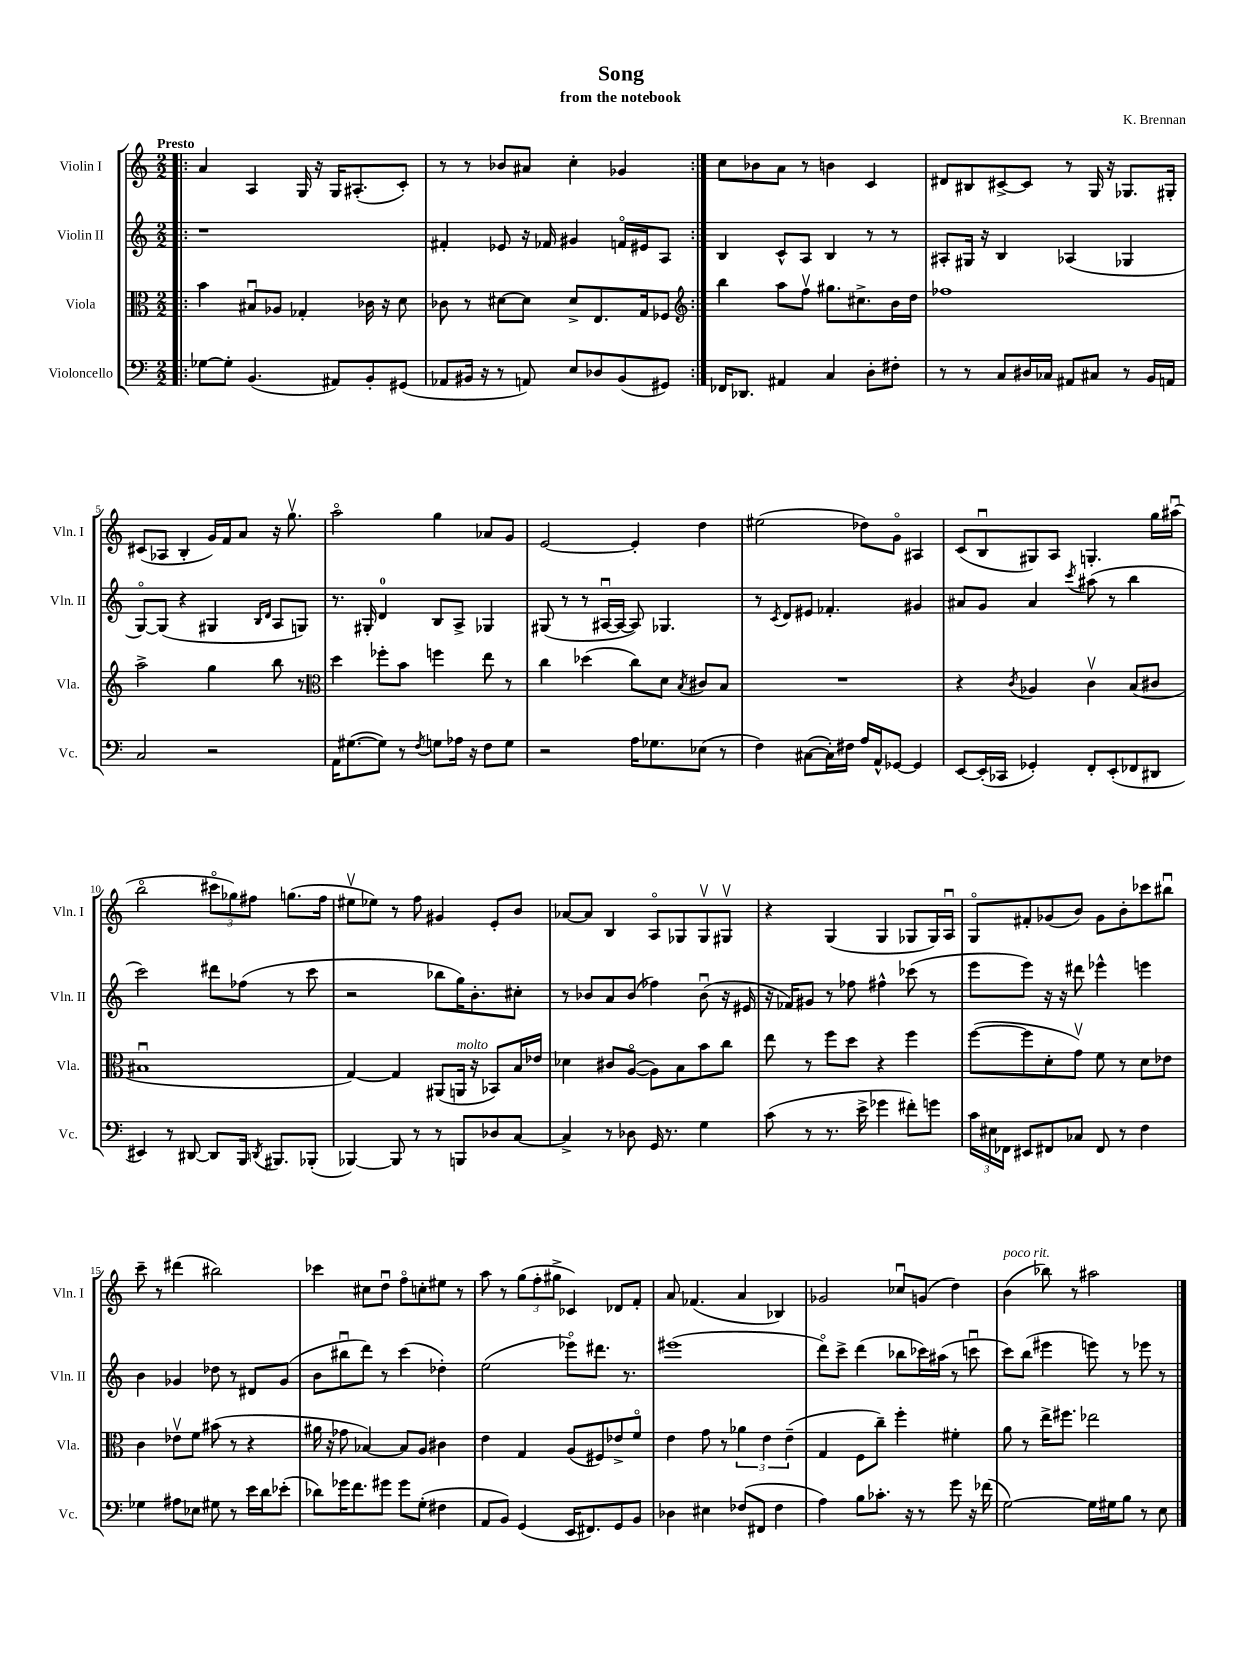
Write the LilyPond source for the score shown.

\header { title = "Song" composer = "K. Brennan" subtitle = "from the notebook" }
<<
\new StaffGroup <<
\new Staff = "s0" \with { instrumentName = "Violin I" shortInstrumentName = "Vln. I" } {
    \clef treble \key c \major \numericTimeSignature \time 2/2 \tempo "Presto"
    \autoBeamOff \repeat volta 2 { \bar ".|:" a'4 a4 g16 r16 g16[ ais8.-.( c'8]-.) |
    r8 r8 bes'8[ ais'8] c''4-. ges'4 | }
    c''8[ bes'8 a'8] r8 b'4 c'4 |
    dis'8[ bis8 cis'8~-> cis'8] r8 g16 r16 ges8.[ gis16]-. |
    cis'8[( aes8] b4-. g'16[) f'16 a'8] r16 g''8.\upbow |
    a''2\flageolet g''4 aes'8[ g'8] |
    e'2~ e'4-. d''4 |
    eis''2( des''8[) g'8]\flageolet ais4 |
    c'8[( b8\downbow gis8) a8] g4.-. g''16[ ais''16]\downbow( |
    b''2\flageolet \tuplet 3/2 { cis'''8[\flageolet ges''8) fis''8] } g''8.[( fis''16] |
    eis''8[\upbow ees''8]) r8 f''8 gis'4 e'8[-. b'8] |
    aes'8[~ aes'8] b4 a8[\flageolet ges8 ges8\upbow gis8]\upbow |
    r4 g4( g4 ges8[ ges16) a16]\downbow |
    g8[\flageolet fis'8-. ges'8( b'8]) ges'8[ b'8-. ces'''8 bis''8]\downbow |
    c'''8-- r8 dis'''4( bis''2) |
    ces'''4 cis''8[ d''8]\downbow f''8[\flageolet c''8-. eis''8] r8 |
    a''8 r8 \tuplet 3/2 { g''8[( f''8-. gis''8]-> } ces'4) des'8[ f'8]-. |
    a'8 fes'4.( a'4 bes4) |
    ges'2 ces''8[\downbow g'8]( d''4) |
    b'4^\markup { \italic "poco rit." }( bes''8) r8 ais''2 \bar "|." |
}
\new Staff = "s1" \with { instrumentName = "Violin II" shortInstrumentName = "Vln. II" } {
    \clef treble \key c \major \numericTimeSignature \time 2/2
    \autoBeamOff \repeat volta 2 { \bar ".|:" r1 |
    fis'4-. ees'8 r16 fes'16 gis'4 f'16[\flageolet eis'16 a8] | }
    b4 c'8[-^ a8] b4 r8 r8 |
    ais8[-. gis16] r16 b4 aes4( ges4 |
    g8[~\flageolet) g8]( r4 gis4 \grace { b16[ d'16] } a8[ g8]) |
    r8. gis16-. d'4-0 b8[ a8]-> ges4 |
    gis8( r8 r8 ais16[~\downbow ais16]~ ais8) ges4. |
    r8 \acciaccatura { c'8 } d'8[ eis'8] fes'4.-. gis'4 |
    ais'8[ g'8] ais'4 \acciaccatura { c'''8 } ais''8( r8 b''4 |
    c'''2) dis'''8[ fes''8]( r8 c'''8 |
    r2 bes''8[ g''16) b'8.-. cis''8]-. |
    r8 bes'8[ a'8 bes'8]( fes''4) bes'8\downbow( r16 eis'16 |
    r16 fes'16[) gis'8] r8 fes''8 fis''4-^ ces'''8( r8 |
    e'''8[ e'''8]) r16 r16 dis'''8 ees'''4-^ e'''4 |
    b'4 ges'4 des''8 r8 dis'8[ ges'8]( |
    b'8[ bis''8\downbow d'''8]) r8 c'''4( des''4-.) |
    e''2( ees'''8[\flageolet) dis'''8.] r8. |
    eis'''1( |
    d'''8[\flageolet) c'''8]-> d'''4( bes''8[ ces'''16) ais''16]( r8 c'''8\downbow |
    c'''8[) b''8]( eis'''4 e'''8) r8 ees'''8 r8 \bar "|." |
}
\new Staff = "s2" \with { instrumentName = "Viola" shortInstrumentName = "Vla." } {
    \clef alto \key c \major \numericTimeSignature \time 2/2
    \autoBeamOff \repeat volta 2 { \bar ".|:" b'4 bis8[\downbow aes8] ges4-. ces'16 r16 d'8 |
    ces'8 r8 dis'8[~ dis'8] dis'8[-> e8. g16 fes8] | }
    \clef treble b''4 a''8[ f''8]\upbow gis''8.[ cis''8.-> b'16 d''16] |
    fes''1 |
    a''2-> g''4 b''8 r8 |
    \clef alto d''4 fes''8[-. b'8] f''4 e''8 r8 |
    c''4 des''4( c''8[) d'8] \acciaccatura { b8 } cis'8[ b8] |
    R1 |
    r4 \acciaccatura { c'8 } aes4 c'4\upbow b8[( cis'8] |
    bis1\downbow |
    g4~) g4 ais,8[( a,16]^\markup { \italic "molto" } r16 bes,8[) b16 ees'16] |
    des'4 cis'8[ a8]~\flageolet( a8[) b8 b'8 c''8] |
    e''8 r8 f''8[ d''8] r4 f''4 |
    f''8[~( f''8 d'8-. g'8]\upbow) f'8 r8 d'8[ ees'8] |
    c'4 ees'8[\upbow f'8] bis'8( r8 r4 |
    ais'16 r16 ges'8 bes4~) bes8[ a8] cis'4 |
    e'4 g4 a8[( fis8) ees'8-> f'8]\flageolet |
    e'4 g'8 r8 \tuplet 3/2 { aes'4 e'4 e'4--( } |
    g4 f8[ c''8]--) f''4-. fis'4-. |
    a'8 r8 e''16[-> fis''8.] ees''2 \bar "|." |
}
\new Staff = "s3" \with { instrumentName = "Violoncello" shortInstrumentName = "Vc." } {
    \clef bass \key c \major \numericTimeSignature \time 2/2
    \autoBeamOff \repeat volta 2 { \bar ".|:" ges8[~ ges8]-. b,4.( ais,8[) b,8-. gis,8]( |
    aes,8[ bis,16] r16 r8 a,8) e8[ des8 bis,8( gis,8]) | }
    fes,16[ des,8.] ais,4 c4 d8[-. fis8]-. |
    r8 r8 c8[ dis16 ces16] ais,8[ cis8] r8 b,16[ a,16] |
    c2 r2 |
    a,16[ gis8.~( gis8]) r8 \acciaccatura { f8 } g8[ aes16] r16 f8[ g8] |
    r2 a16[ ges8. ees8]( r8 |
    f4) cis8[~( cis16-.) fis16] a16[ a,16-^ ges,8]~ ges,4 |
    e,8[~ e,16-.( ces,16] ges,4-.) f,8[-. e,8-.( fes,8 dis,8] |
    eis,4) r8 dis,8~ dis,8[ b,,16] \acciaccatura { d,8 } bis,,8.[ bes,,8]-.( |
    bes,,4~) bes,,8 r8 r8 b,,8[ des8 c8]~ |
    c4-> r8 des8 g,16 r8. g4 |
    c'8( r8 r8. e'16-> ges'4 fis'8[-.) g'8] |
    \tuplet 3/2 { c'16[ eis16 fes,16] } eis,8[ fis,8 ces8] fis,8 r8 f4 |
    ges4 ais8[ ees8] gis8 r8 e'16[ d'16 ees'8]-.( |
    des'8[) ges'16 f'8. gis'8] gis'8[ g8]-.( fis4 |
    a,8[ b,8]) g,4( e,16[ fis,8.) g,8 b,8] |
    des4 eis4 fes8[( fis,8] fes4 |
    a4) b8[ ces'8.]-. r16 r8 g'8 r16 fes'16( |
    g2~) g16[ gis16 b8] r8 e8 \bar "|." |
}
>>
>>
